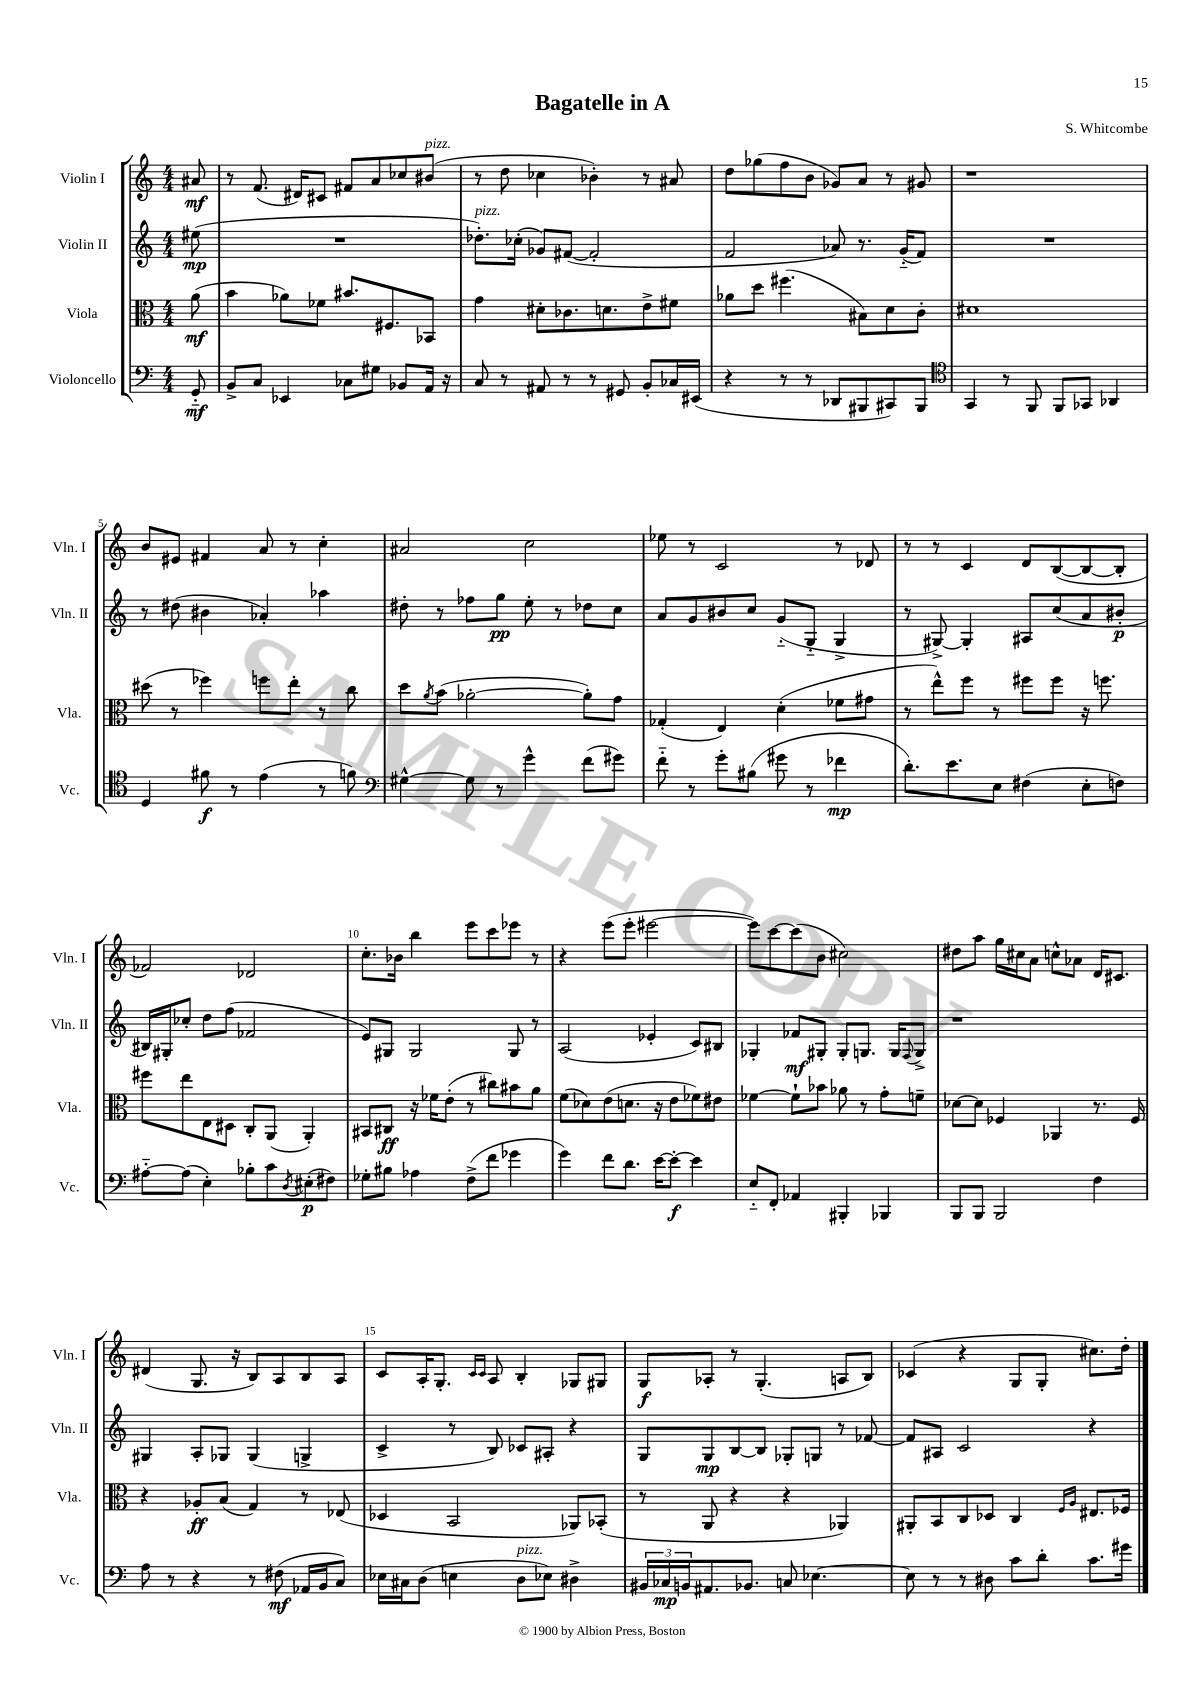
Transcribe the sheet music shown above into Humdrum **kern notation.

**kern	**kern	**kern	**kern
*staff4	*staff3	*staff2	*staff1
*clefF4	*clefC3	*clefG2	*clefG2
*k[]	*k[]	*k[]	*k[]
*M4/4	*M4/4	*M4/4	*M4/4
8GG'~	(8a	(8ee#	8a#
=	=	=	=
8BB^	4b	1r	8r
8C	.	.	(8.f
4EE-	8a-)	.	.
.	.	.	16d#)
.	8f-	.	8c#
8C-	8.b#	.	8f#
8G#	.	.	8a
.	8.F#	.	.
8BB-	.	.	8cc-
16AA	8BB-	.	(8b#
16r	.	.	.
=	=	=	=
8C	4g	8.dd-')	8r
8r	.	.	8dd
.	.	(16cc-'	.
8AA#	8d#'	8g-)	4cc-
8r	8.c-	([8f#	.
8r	.	2f#']	4b-')
.	8.d	.	.
8GG#	.	.	.
8BB'	8e^	.	8r
16C-	8f#	.	8a#
(16EE#	.	.	.
=	=	=	=
4r	8a-	2f	8dd
.	8dd	.	(8gg-
8r	(4.ff#	.	8ff
8r	.	.	8b
8DD-	.	8a-)	8g-)
8BBB#	8B#)	8.r	8a
8CC#)	8d	.	8r
.	.	(16g'~	.
8BBB#	8c'	8f)	8g#
=	=	=	=
*clefC4	*	*	*
4GG	1d#	1r	1r
8r	.	.	.
8FF	.	.	.
8FF	.	.	.
8GG-	.	.	.
4AA-	.	.	.
=	=	=	=
4D	(8dd#	8r	8b
.	8r	(8dd#	8e#
8f#	4ff-)	4b#	4f#
8r	.	.	.
(4e	8ff	4a-')	8a
.	8ee'	.	8r
8r	8r	4aa-	4cc'
8f)	8cc	.	.
=	=	=	=
*clefF4	*	*	*
[4G#^^	8dd	8dd#'	2a#
.	8qa	.	.
.	(8b	8r	.
8G#]	[2a-'	8ff-	.
8r	.	8gg	.
4g^^	.	8ee'	2cc
.	.	8r	.
(8f	8a-'])	8dd-	.
8g#)	8g	8cc	.
=	=	=	=
8f'~	(4G-'	8a	8ee-
8r	.	8g	8r
8g'	4E)	8b#	2c
(8B#	.	8cc	.
8g#	(4d'	(8g'~	.
8r	.	8G'~	.
4f-	8f-	4G^	8r
.	8g#	.	8d-
=	=	=	=
8.d')	8r	8r	8r
.	8ee^^)	[8G#^)	8r
8.e	.	.	.
.	8ff	4G#']	4c
8E	8r	.	.
(4F#	8ff#	8A#	8d
.	8ff#	(8cc	([8B
8E'	16r	8a	8B_
.	8.ff	.	.
8F)	.	8b#'	8B']
=	=	=	=
[8A#'~	8ff#	16B#)	2f-)
.	.	16G#'	.
(8A#]	8ee	8cc-'	.
4E')	8E	8dd	.
.	8D#	(8ff	.
8B-'	8C'	2f-	2d-
8c	(8AA	.	.
8qD	.	.	.
(8E#'	4AA')	.	.
8F#)	.	.	.
=	=	=	=
8G-'	8BB#	8e)	8.cc'
8B#	8C#	8G#	.
.	.	.	16b-
4A-	16r	2G#	4bb
.	16f-	.	.
.	(8e'	.	.
(8F^	8r	.	8eee
8f	8cc#)	.	8ccc
4g-	8b#	8G#	8eee-
.	8a	8r	8r
=	=	=	=
4g)	(8f	(2A	4r
.	8d-)	.	.
8f	(8e	.	(8eee
8.d	8.d	.	8eee'
.	.	4e-'	[2eee#
[16e	16r	.	.
8e'_	8e	.	.
4e]	8f-)	8c)	.
.	8e#	8B#	.
=	=	=	=
8E'~	[4f-	4G-'	8eee#])
8FF'	.	.	[8ccc
4AA-	8f-`]	8f-	(8ccc]
.	8b-	8G#'	8b
4BBB#'	8a-	8G#'	2cc#)
.	8r	8.G	.
4BBB-	8g'	.	.
.	.	16G	.
.	.	8qqF	.
.	8f~	8G^	.
=	=	=	=
8BBB	[8d-	1r	8dd#
8BBB	8d-]	.	8aa
2BBB	4F-	.	16gg
.	.	.	16cc#
.	.	.	8a
.	4AA-	.	8cc^^
.	.	.	8a-
4F	8.r	.	16d
.	.	.	8.c#
.	16F-	.	.
=	=	=	=
8A	4r	4G#	(4d#
8r	.	.	.
4r	8A-'	8A'	8.G
.	(8B	8G-	.
.	.	.	16r
8r	4G)	(4G-	8B)
(8F#	.	.	8A
16AA-	8r	4G^	8B
16BB	.	.	.
8C)	(8E-	.	8A
=	=	=	=
16E-	4D-	4c^	8c
16C#	.	.	.
(8D	.	.	16A'
.	.	.	8.G'
4E	2BB	8r	.
.	.	.	16qqc
.	.	.	16qqc
.	.	8B)	8A
8D	.	8c-	4B'
8E-)	.	8A#'	.
4D#^	8AA-)	4r	8G-
.	(8BB-'	.	8G#
=	=	=	=
24BB#	8r	8G	8G
24C-	.	.	.
24BB	.	.	.
8.AA#	8AA	8G	8A-'
.	4r	[8B	8r
8.BB-	.	.	.
.	.	8B]	(4.G'
8C	4r	8G-'	.
[4.E-	.	8G	.
.	4AA-)	8r	8A
.	.	[8f-	8B)
=	=	=	=
8E-]	8AA#'	8f-]	(4c-
8r	8BB	8A#	.
8r	8C	2c	4r
8D#	8D-	.	.
8c	4C	.	8G
8d'	.	.	8G'
.	16qqF	.	.
.	16qqA	.	.
8.c	8.E#	4r	8.cc#)
16g#	16F-	.	16dd'
==	==	==	==
*-	*-	*-	*-
